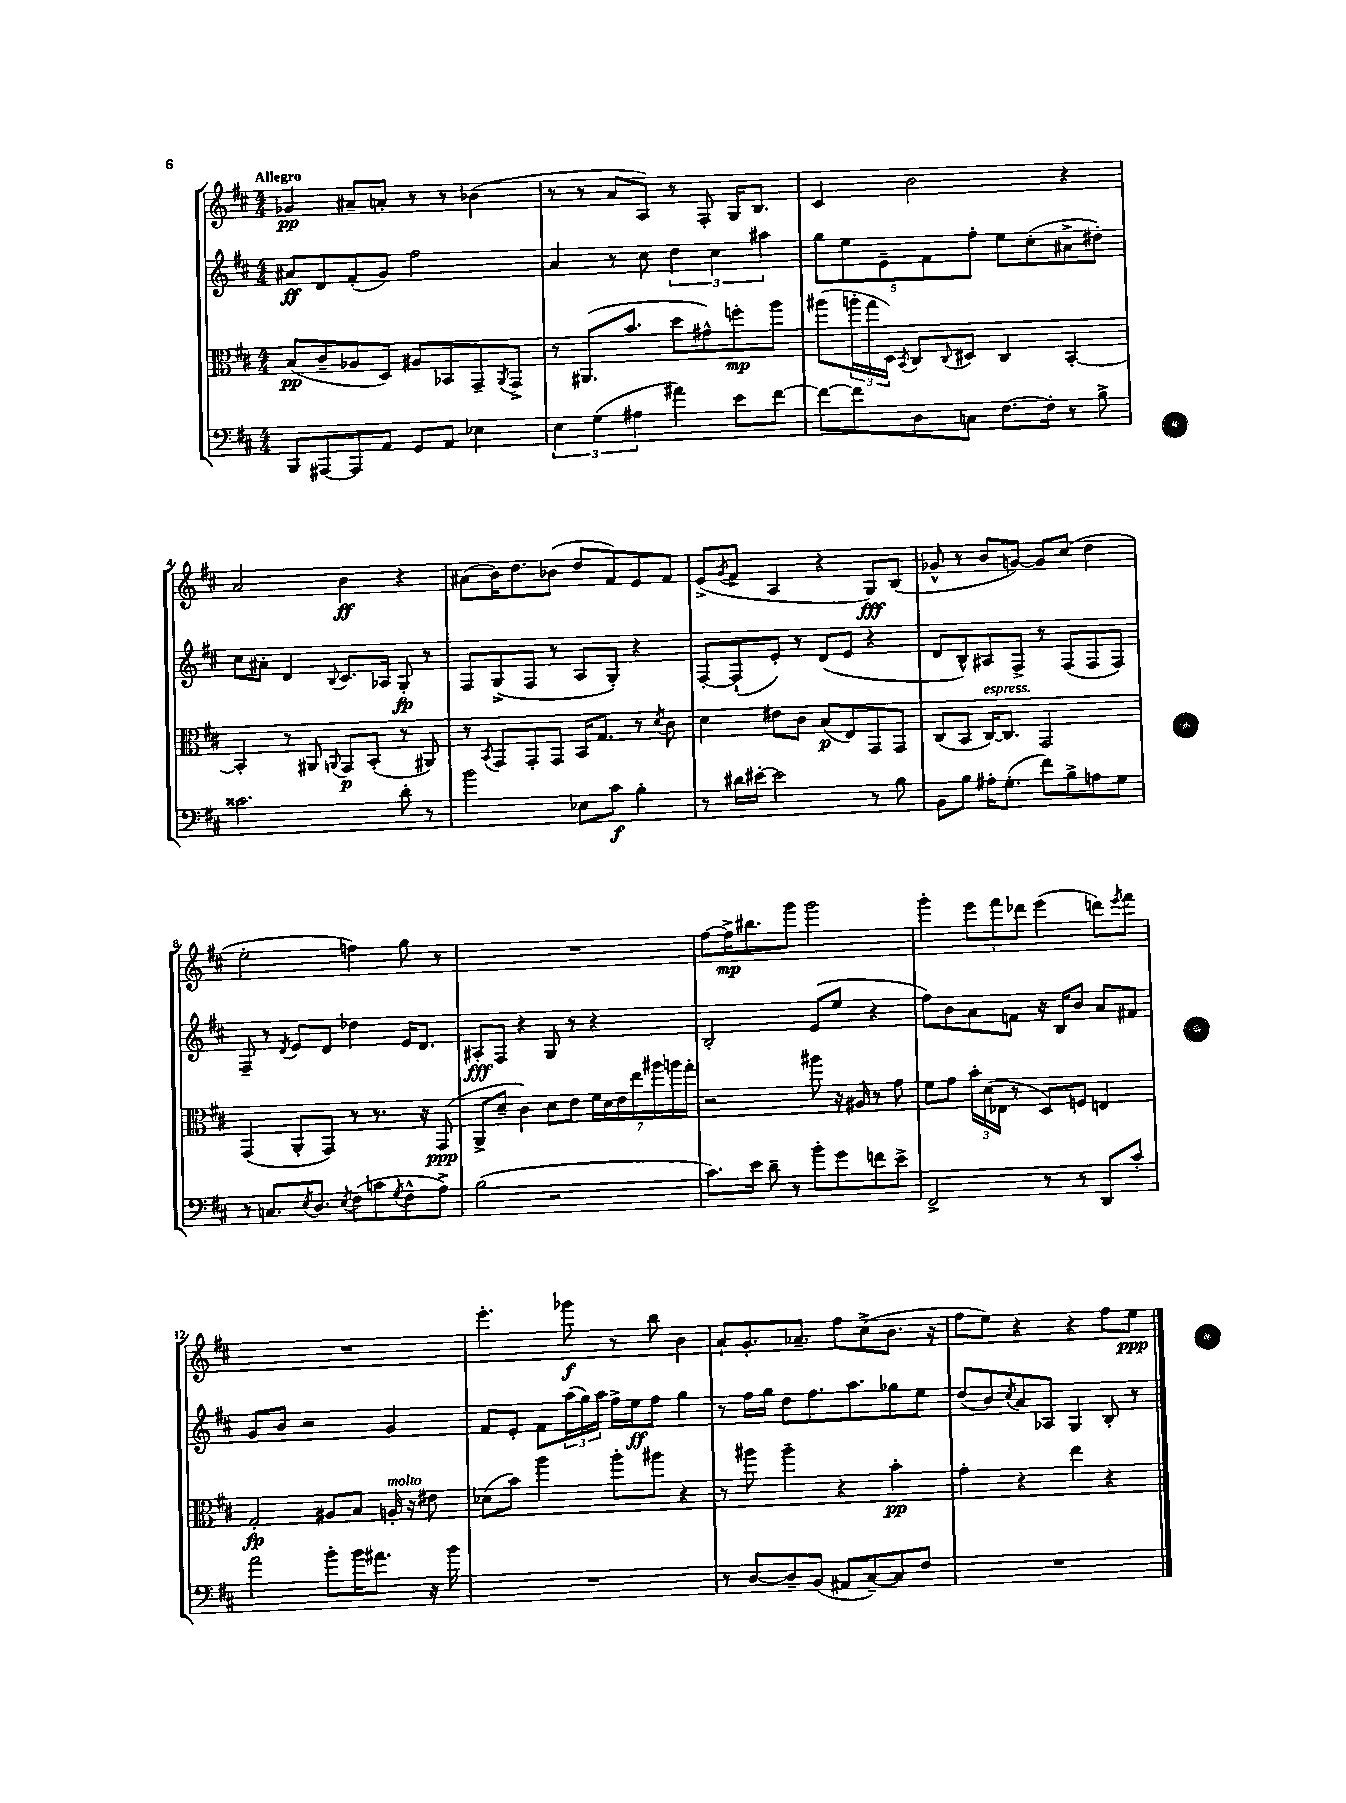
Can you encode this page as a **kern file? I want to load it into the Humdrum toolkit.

**kern	**kern	**kern	**kern
*staff4	*staff3	*staff2	*staff1
*clefF4	*clefC3	*clefG2	*clefG2
*k[f#c#]	*k[f#c#]	*k[f#c#]	*k[f#c#]
*M4/4	*M4/4	*M4/4	*M4/4
8BBB	(8B	8a#	4g-
[8AAA#	8c#~	8d	.
8AAA#]	8A-	(8f#'	8a#~
8AA	8D)	8g)	8a'
8GG	8A#	2ff#	8r
8AA	8BB-	.	8r
4E-	8GG~	.	(4b-
.	8qAA	.	.
.	8GG^	.	.
=	=	=	=
6E	8r	4a	8r
.	(8.AA#	.	8r
(6G	.	.	.
.	.	8r	8a
.	8.b	.	.
6A#	.	.	.
.	.	8cc#	8A)
4a#)	8dd	6dd	8r
.	8g#^^)	.	8F#'
.	.	6cc#	.
8e	8ff'	.	16G
.	.	.	8.B
.	.	6aa#	.
[8f#	8aa	.	.
=	=	=	=
8f#_	(8aa#	10gg	4c#
.	.	10ee	.
8f#]	24aa'	.	.
.	24gg	.	.
.	.	10e~	.
.	24D)	.	.
.	8qBB	.	.
8D	8C#	.	2b
.	.	10f#	.
.	8qqC#	.	.
8C	8D#	.	.
.	.	10ff#'	.
[8.F#	4C#	8ee	.
.	.	(8cc#'	.
16F#']	.	.	.
8r	[4BB'	8a#^	4r
8B^	.	8dd#')	.
=	=	=	=
2.c##	4BB']	8cc#	2a
.	.	8a#'	.
.	8r	4d	.
.	8AA#	.	.
.	8qqAA	8qqB	.
.	8GG	8.c#	4b
.	(8BB'	.	.
.	.	16A-	.
8d'	8r	8G'	4r
8r	8AA#)	8r	.
=	=	=	=
2b	8r	8F#	(8a#
.	8qBB	.	.
.	8GG	(8G^	16b)
.	.	.	8.dd
.	8GG'	8F#	.
.	8GG	8r	(8b-
8E-	16BB	8A	8dd
.	8.G	.	.
8c#	.	8G')	8f#)
4B'	8r	4r	8e
.	8qd	.	.
.	8c#	.	8f#
=	=	=	=
8r	4d	[8F#'	(8e^
.	.	.	8qg
16d#	.	(8F#`]	8f#^
[16e#'	.	.	.
2e#]	8e#	8e')	4A
.	8c#	8r	.
.	(8B	(8d	4r
.	8E)	8e	.
8r	8GG	4r	8G)
8B	8GG	.	(8B
=	=	=	=
8BB	(8C#	8d	8g-^^
8B	8BB	8B^^)	8r
16A#'	[16C#)	8A#	8b
(8.G'	8.C#]	.	.
.	.	8F#^	[8g)
8f#)	2GG	8r	8g]
8B^	.	(8F#	(8cc#
8A	.	8F#	4dd
8G	.	8F#)	.
=	=	=	=
8r	(4GG	8F#~	2ee'
8.C	.	8r	.
.	.	8qd	.
.	8AA'	8e	.
8qE	.	.	.
8.D	.	.	.
.	8GG)	8d	.
8qE	.	.	.
(8F#	8r	4dd-	4ff)
8c	8.r	.	.
8qG	.	.	.
8F#^^	.	16e	8gg
.	16r	8.d	.
8A^)	(8GG	.	8r
=	=	=	=
(2B	8AA^	8A#'	1r
.	8d~	8F#	.
.	4c#)	4r	.
2r	8d	8G	.
.	8e	8r	.
.	28f#	4r	.
.	28d	.	.
.	28e	.	.
.	28ee	.	.
.	28aa#	.	.
.	28aa	.	.
.	28gg'	.	.
=	=	=	=
8.c#)	2r	2B'	[8ff#
.	.	.	16ff#^]
16e	.	.	8.bb#
8d~	.	.	.
8r	.	.	8ggg
8b'	8aa#	(8e	2ggg
8g	16r	8ee	.
.	16A#	.	.
8f	8r	4r	.
8e^	8g	.	.
=	=	=	=
2FF#^	8f#	8ff#)	4ggg'
.	8g	8b	.
.	24b'	8a	12eee
.	(24d	.	.
.	24E-	.	12fff#
.	8r	8f	.
.	.	.	12ddd-
8r	8D)	16r	(4eee
.	.	16B	.
8r	8F	8b	.
8DD	4E	8a	8ddd)
.	.	.	8qeee
8c#'	.	8f#	8fff#
=	=	=	=
2a	2G'	8g	1r
.	.	8b	.
.	.	2r	.
8b'	8A#	.	.
16b	8B	.	.
8.a#	.	.	.
.	16A'	4g	.
.	16r	.	.
16r	8e#	.	.
16b	.	.	.
=	=	=	=
1r	(8d-	8f#	4.eee'
.	8b)	8e'	.
.	4aa	8f#	.
.	.	(24aa	8ggg-
.	.	24gg)	.
.	.	24aa	.
.	8aa'	16ff#^	8r
.	.	16ee	.
.	8aa#	8ff#	8bb
.	4r	4gg	4b
=	=	=	=
8r	8r	8r	8a`
[8D	8aa#	16ff#	8.g'
.	.	16gg	.
8D~]	4aa#~	8dd	.
.	.	.	8.a-~
(8BB	.	8.ff#	.
8AA#	4r	.	8ff#
.	.	8.aa	.
[8C#~)	.	.	(8cc#^
8C#]	4b'	8gg-	8.b
8F#	.	8ee	.
.	.	.	16r
=	=	=	=
1r	4g'	(8dd	8ff#
.	.	8b)	8ee)
.	.	8qcc#	.
.	4r	8a	4r
.	.	8A-	.
.	4ee	4G	4r
.	4r	8B'	8ff#
.	.	8r	8ee
==	==	==	==
*-	*-	*-	*-
